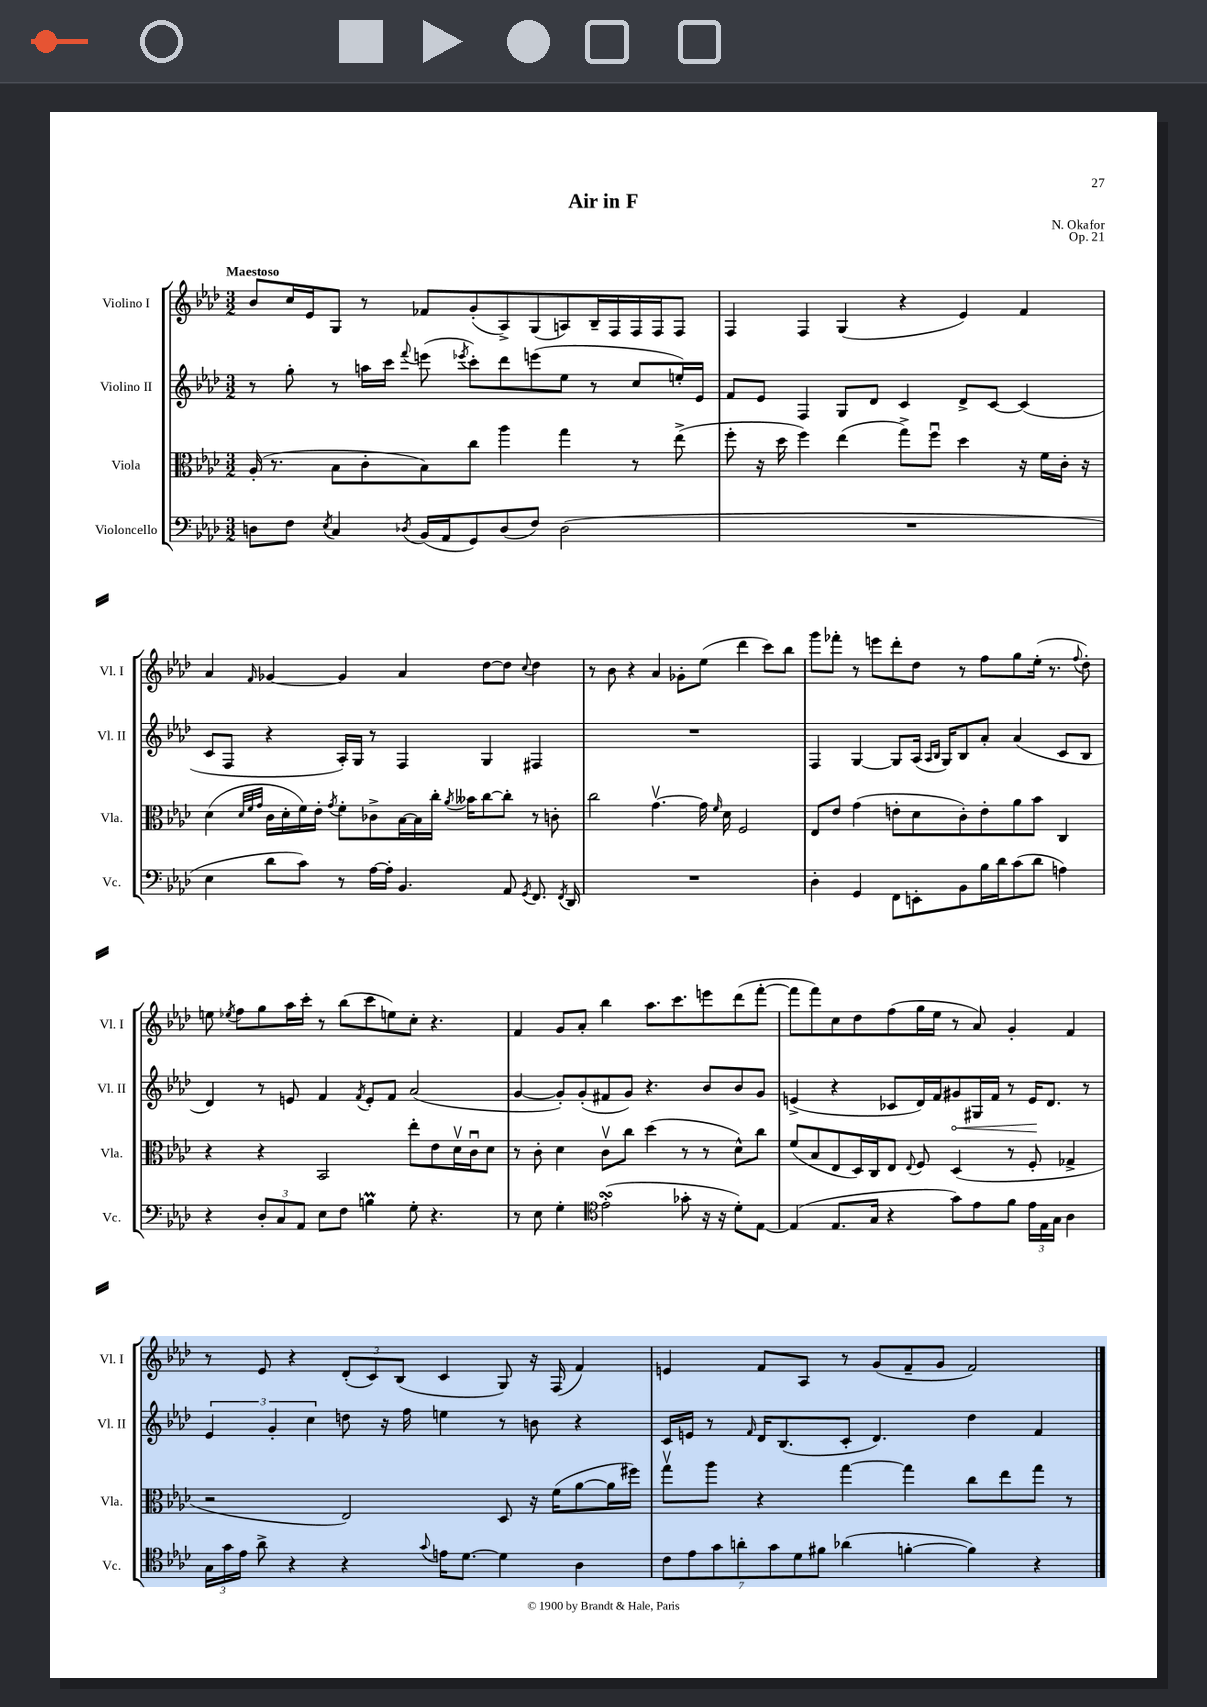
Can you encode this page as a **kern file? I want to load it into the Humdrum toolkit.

**kern	**kern	**kern	**kern
*staff4	*staff3	*staff2	*staff1
*clefF4	*clefC3	*clefG2	*clefG2
*k[b-e-a-d-]	*k[b-e-a-d-]	*k[b-e-a-d-]	*k[b-e-a-d-]
*M3/2	*M3/2	*M3/2	*M3/2
8D	(16A-'	8r	8b-
.	8.r	.	.
8F	.	8gg'	16cc
.	.	.	16e-
8qE-	.	.	.
4C	8B-	8r	8G
.	8c'	16aa	8r
.	.	16ccc	.
8qD-	.	8qqfff	.
(16BB-	8B-)	(8eee	8f-
16AA-	.	.	.
.	.	8qeee-	.
8GG)	8cc	8ccc')	(8g'
(8D-	4aa-	8ddd-	8A-^)
8F)	.	(8eee	(8G
(2D-	4gg	8ee-	8A)
.	.	8r	16B-~
.	.	.	16F
.	8r	8cc	16F
.	.	.	16F
.	(8ee-^	16ee')	8F
.	.	16e-	.
=	=	=	=
1.r	8ff'	8f	4F
.	16r	8e-	.
.	16dd-	.	.
.	4ff)	4F	4F
.	(4ee-	8G	(4G
.	.	8d-	.
.	8gg^)	4c	4r
.	8ffu	.	.
.	4dd-	8d-^	4e-)
.	.	[8c	.
.	16r	(4c]	4f
.	16f	.	.
.	16c'	.	.
.	16r	.	.
=	=	=	=
4E-	(4d-	8c	4a-
.	.	8F	.
.	32qqd-	.	.
.	32qqf	.	.
.	32qqg	.	16qqf
8d-	16c	4r	[4g-
.	16d-'	.	.
8c)	16f)	.	.
.	16e-'	.	.
.	8qg	.	.
8r	8f'	16A-')	4g-]
.	.	16G	.
[16A-	8c-^	8r	.
16A-']	.	.	.
4.BB-	[16B-	4F	4a-
.	16B-]	.	.
.	16cc'	.	.
.	8qa-	.	.
.	16b--	.	.
.	[8cc	4G	[8dd-
8AA-	8cc']	.	8dd-]
8qGG	.	.	8qqcc
8.FF	8r	4F#	4dd-
.	8c'	.	.
8qFF	.	.	.
16DD-	.	.	.
=	=	=	=
1.r	2cc	1.r	8r
.	.	.	8b-
.	.	.	4r
.	[4.gv	.	4a-
.	.	.	8g-'
.	16g]	.	(8ee-
.	16qqf	.	.
.	16d-	.	.
.	2F	.	4ddd-
.	.	.	8ccc)
.	.	.	8bb-
=	=	=	=
4D-'	8E-	4F	8ggg
.	8e-	.	8fff-'
4GG	(4g	[4G	8r
.	.	.	8eee
8FF	8e'	8G]	8ddd-'
8EE'	8d-	(16A-	8dd-
.	.	16qqA-	.
.	.	16qqB-	.
.	.	16G)	.
8BB-	8c')	8B-	8r
16B-	8e'	8a-'	8ff
16d-	.	.	.
(8c	8a-	(4a-	8gg
8d-	8b-	.	(16ee-'
.	.	.	8.r
4A)	4C	8c	.
.	.	.	8qqff
.	.	8B-	8dd-')
=	=	=	=
4r	4r	4d-)	8ee
.	.	.	8qee-
.	.	.	8ff
12D-'	4r	8r	8gg
12C	.	.	.
.	.	8e	16aa-
12AA-	.	.	.
.	.	.	16ccc'
8E-	2BB-	4f	8r
8F	.	.	(8bb-
.	.	8qf	.
4B	.	8e'	8ccc
.	.	8f	8ee)
8G'	8ee-'	(2a-	8cc'
4.r	8e-	.	4.r
.	16d-v	.	.
.	16cu	.	.
.	8d-	.	.
=	=	=	=
8r	8r	[4g	4f
8E-	8c'	.	.
4G'	4d-	8g'])	8g
.	.	(8g'	8a-'
*clefC4	*	*	*
(2e-'	8cv	8f#	4bb-
.	8cc	8g)	.
.	(4dd-	4.r	8.aa-
.	.	.	8.ccc
8g-'	8r	.	.
16r	8r	8b-	8eee
16r	.	.	.
8d-')	8d-^^)	8b-	(8ddd-
[8E-	8cc	8g	[8fff'
=	=	=	=
(4E-]	(8f	(4e^	8fff]
.	8B-	.	8fff)
8.E-	8E-	4r	8cc
.	16D-)	.	8dd-
16G	16C	.	.
4r	8E-	8c-	(8ff
.	8qqE-	.	.
.	8F	16d-)	16gg
.	.	16f	16ee-
8g)	(4D-	8g#	8r
8e-	.	16G#	8a-)
.	.	16f	.
8f	8r	8r	4g'
24e-	8F'	16e	.
24E-	.	.	.
.	.	8.d-	.
24G	.	.	.
4A-	4G-^	.	4f
.	.	8r	.
=	=	=	=
24G	2r	6e-	8r
24g	.	.	.
24e-	.	.	.
8a-^	.	.	8e-
.	.	6g'	.
4r	.	.	4r
.	.	6cc	.
4r	2E-)	8dd	(12d-'
.	.	.	12c)
.	.	16r	.
.	.	.	(12B-
.	.	16ff	.
8qqg	.	.	.
16e	.	4ee	4c
[8.d-	.	.	.
4d-]	8D-	8r	8G)
.	16r	8b	16r
.	(16f	.	(16F
4A-	[8a-	4r	4f)
.	16a-]	.	.
.	16ff#)	.	.
=	=	=	=
14c	8ggv	16c	4e
.	.	16e	.
14e-	.	.	.
.	8aa-	8r	.
14g	.	.	.
14a'	.	.	.
.	.	16qqf	.
.	4r	16d-	8f
14g	.	.	.
.	.	(8.B-	.
14d-	.	.	.
.	.	.	8A-
14f#	.	.	.
(4a-	[4gg	8c'	8r
.	.	4.d-)	(8g
[4f'	4gg]	.	8f~
.	.	.	8g
4f])	8cc	4dd-	2f)
.	8ee-	.	.
4r	8gg	4f	.
.	8r	.	.
==	==	==	==
*-	*-	*-	*-
